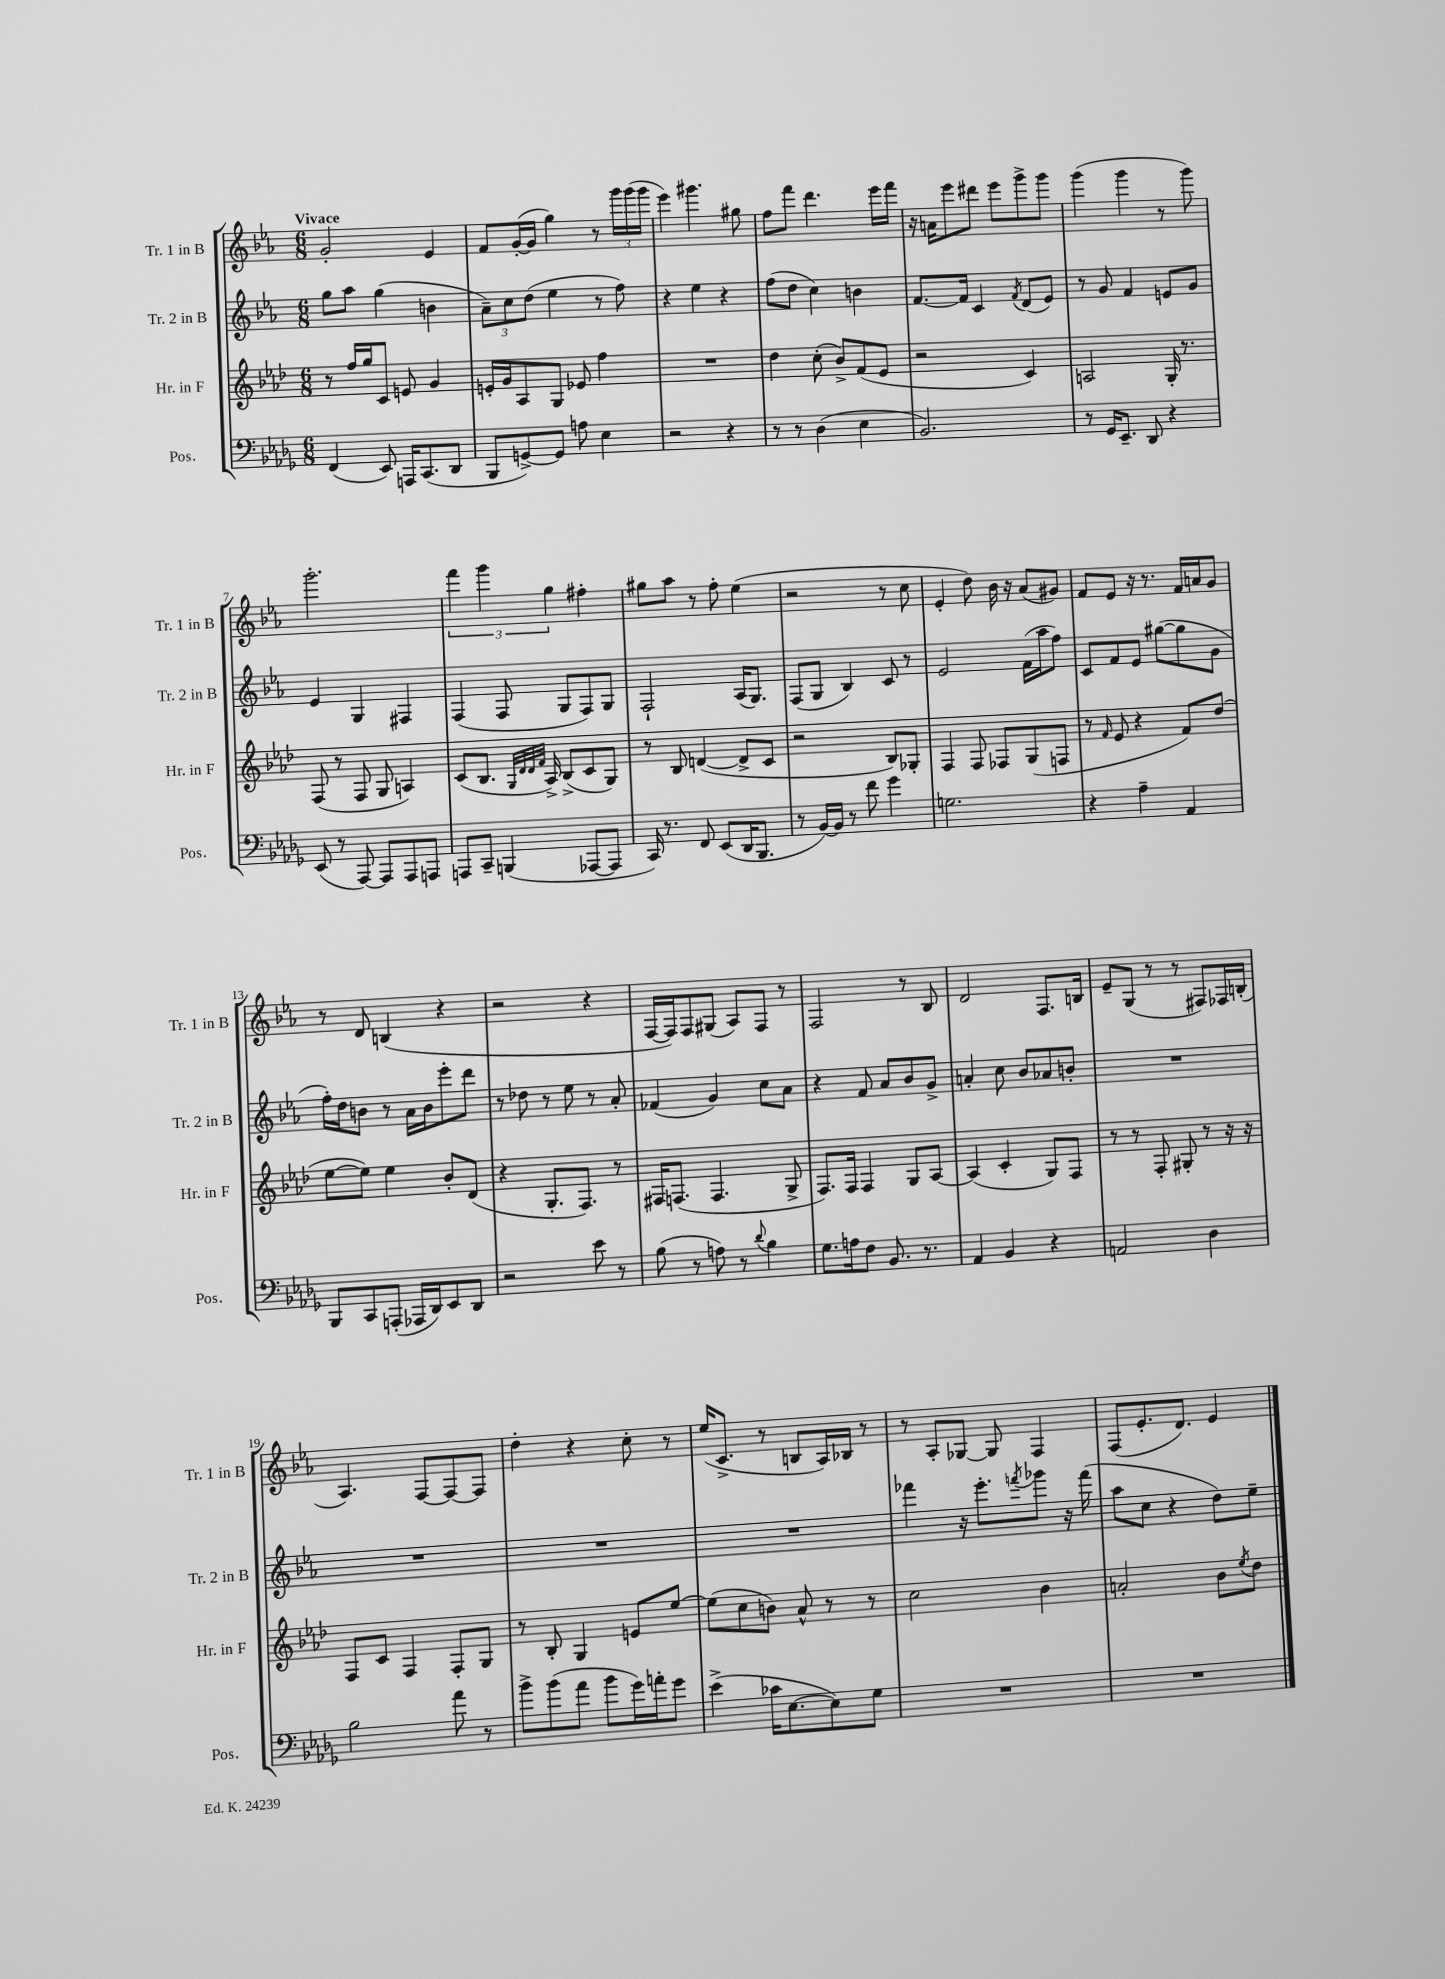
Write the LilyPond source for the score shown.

<<
\new StaffGroup <<
\new Staff = "s0" \with { instrumentName = "Tr. 1 in B" shortInstrumentName = "Tr. 1 in B" } {
    \clef treble \key ees \major \numericTimeSignature \time 6/8 \tempo "Vivace"
    g'2-. ees'4 |
    f'8 g'16~-.( g'16 g''4) r8 \tuplet 3/2 { g'''16 g'''16( g'''16 } |
    ees'''4) gis'''4. gis''8 |
    f''8 f'''8 d'''4. ees'''16 f'''16 |
    r16 a'16 ees'''8 dis'''8 ees'''8 g'''8-> g'''8 |
    g'''4( g'''4 r8 g'''8) |
    g'''2.-. |
    \tuplet 3/2 { f'''4 g'''4 g''4 } fis''4-. |
    gis''8 aes''8 r8 f''8-. ees''4( |
    r2 r8 c''8 |
    ees'4-. d''8) bes'16 r16 aes'8( gis'8) |
    f'8 ees'8 r16 r8. f'16 a'16 g'8 |
    r8 d'8 b4( r4 |
    r2 r4 |
    f16~ f16) f8 gis8( aes8) f8 r8 |
    f2 r8 bes8 |
    d'2 f8. b16 |
    ees'8-- g8( r8 r8 fis8) fes16 b16-.( |
    aes4.) f8~ f8~ f8 |
    d''4-. r4 c''8-. r8 |
    ees''16( c'8.-> r8 b8 aes16) bes16 r8 |
    r8 aes8-. ges8~ ges8 f4 |
    f8( ees'8.-. d'8.) ees'4 \bar "|." |
}
\new Staff = "s1" \with { instrumentName = "Tr. 2 in B" shortInstrumentName = "Tr. 2 in B" } {
    \clef treble \key ees \major \numericTimeSignature \time 6/8
    g''8 aes''8 g''4( b'4 |
    \tuplet 3/2 { aes'8--) c''8 d''8( } ees''4 r8 f''8) |
    r4 ees''4 r4 |
    f''8( d''8 c''4) b'4 |
    f'8.~ f'16 c'4 \acciaccatura { f'8 } d'8( ees'8) |
    r8 g'8 f'4 e'8 g'8 |
    ees'4 g4 fis4 |
    f4( f8 g8 f8) g8 |
    f2-! aes16( g8.) |
    f8( g8 bes4) c'8 r8 |
    ees'2 f'16( aes''16 f''8) |
    c'8 f'8 ees'8 gis''8~( gis''8 g'8 |
    f''16-.) d''16 b'8 r8 aes'16 b'16 ees'''8-. d'''8 |
    r8 des''8 r8 ees''8 r8 aes'8-. |
    fes'4( g'4) c''8 aes'8 |
    r4 f'8 aes'8 bes'8 g'8-> |
    a'4-. c''8 bes'8 aes'8 b'8-. |
    R2. |
    R2. |
    R2. |
    R2. |
    fes'''4 r16 ees'''8.-. \acciaccatura { f'''8 } ges'''8 r16 f'''16( |
    aes''8 c''8 r4 d''8) ees''8-- \bar "|." |
}
\new Staff = "s2" \with { instrumentName = "Hr. in F" shortInstrumentName = "Hr. in F" } {
    \clef treble \key aes \major \numericTimeSignature \time 6/8
    r8 f''16 g''16 c'8 e'8 g'4 |
    e'16-. g'16 aes8 g8 ees'8 f''4 |
    R2. |
    des''4 c''8-.( bes'8->) f'8( ees'8 |
    r2 c'4) |
    a2 g16-. r8. |
    f8( r8 f8 g8 a4) |
    c'8( bes8. \grace { g32 des'32 des'32 f'32 } aes16->) bes8->( c'8 g8) |
    r8 bes8 d'4~( d'8-> c'8 |
    r2 bes8) ges8-. |
    f4 f8 fes8 g8( f8 |
    r8 \grace { f'16 } ees'8 r4 f'8) des''8( |
    ees''8~ ees''8) ees''4 bes'8-. des'8( |
    r4 g8.-. f8.) r8 |
    fis16 f8.( f4. g8-> |
    f8.) f16 f4 g8 aes8~ |
    aes4( c'4-. g8) f8 |
    r8 r8 f8-. gis8-. r8 r16 r16 |
    f8 c'8 f4 f8-. g8 |
    r8 bes8-. g4 e'8 ees''8~ |
    ees''8( c''8 b'8) aes'8-^ r8 r8 |
    c''2 bes'4 |
    a'2-. bes'8 \acciaccatura { ees''8 } des''8 \bar "|." |
}
\new Staff = "s3" \with { instrumentName = "Pos." shortInstrumentName = "Pos." } {
    \clef bass \key des \major \numericTimeSignature \time 6/8
    f,4( ees,8) a,,16 c,8.( des,8 |
    bes,,8 g,8~->) g,8 a8 ees4 |
    r2 r4 |
    r8 r8 des4( ees4 |
    bes,2.) |
    r8 ges,16 ees,8.-- des,8 r4 |
    ees,8( r8 aes,,8~) aes,,8 aes,,8 a,,8 |
    a,,8 c,8-- b,,4( aes,,8~ aes,,8 |
    c,16) r8. f,8 ees,8( des,16 bes,,8. |
    r8 bes,16~) bes,16 r8 f'8 ges'4 |
    g2. |
    r4 aes4-- aes,4 |
    bes,,8 c,8 a,,8-.( aes,,16 des,16) ees,8 des,8 |
    r2 ees'8 r8 |
    bes8( r8 a8) r8 \appoggiatura { des'8 } bes4 |
    ges8. a16 f8 bes,8. r8. |
    aes,4 bes,4 r4 |
    a,2 des4 |
    bes2 aes'8 r8 |
    bes'8-> bes'8( aes'8 bes'8 ges'16) a'16-. ges'8 |
    ees'4->( ces'16 ees8.~ ees8) ges8 |
    R2. |
    R2. \bar "|." |
}
>>
>>
